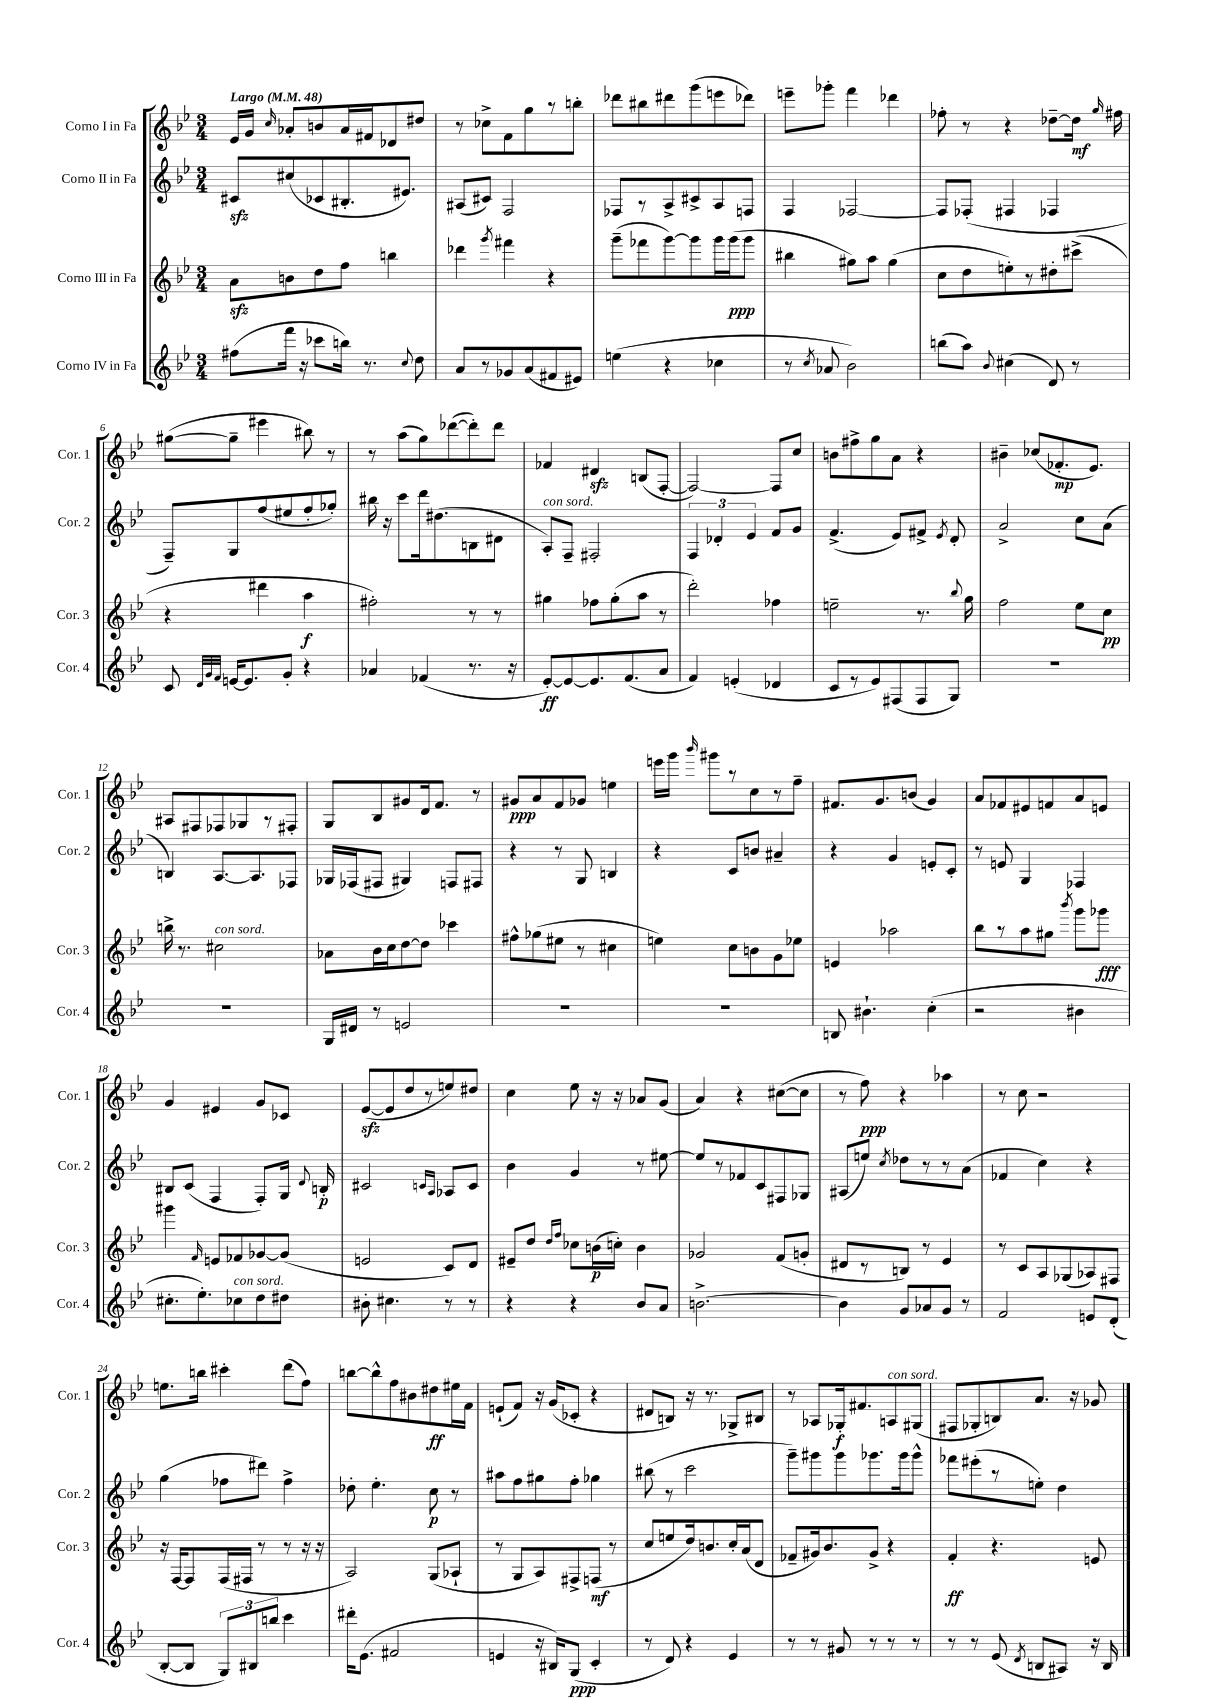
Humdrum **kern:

**kern	**kern	**kern	**kern
*staff4	*staff3	*staff2	*staff1
*clefG2	*clefG2	*clefG2	*clefG2
*k[b-e-]	*k[b-e-]	*k[b-e-]	*k[b-e-]
*M3/4	*M3/4	*M3/4	*M3/4
*MM48	*MM48	*MM48	*MM48
(8ff#	8a	8c#	16e-
.	.	.	16g
.	.	.	16qqcc
16fff	8b	(8cc#	8a-'
16r	.	.	.
8ccc-	8dd	8c-	8b
16bb)	8ff	8.B#'	16a-
8.r	.	.	16f#
.	4bb	.	8d-
.	.	8.e#)	.
8qqcc	.	.	.
8dd	.	.	8dd#
=	=	=	=
8a	4ddd-	(8A#	8r
8r	.	8c#)	8cc-^
.	8qggg	.	.
8g-	4fff#	2F	8f
(8a	.	.	8gg
8f#	4r	.	8r
8e#)	.	.	8bb'
=	=	=	=
(4ee	(8ggg~	8F-	8ddd-
.	8fff-	8r	8bb#
4r	[8ggg)	8A^	8ddd#
.	8ggg]	8c#^	(8ggg
4cc-	16ggg	8A	8eee
.	(16ggg	.	.
.	8ggg	8F	8ddd-)
=	=	=	=
8r	4bb#	4F	8eee~
8qcc	.	.	.
8a-	.	.	8ggg-'
2b-)	8gg#)	[2F-	4fff
.	8aa	.	.
.	(4gg#	.	4ddd-
=	=	=	=
(8bb	8cc	8F-]	8ff-'
8aa)	8dd	(8F-'	8r
8qqb-	.	.	.
(4cc#	8ee')	4F#	4r
.	8r	.	.
8d)	8dd#'	4F-	[8dd-~
8r	(8ccc#^	.	16dd-]
.	.	.	16qqgg
.	.	.	16ff#
=	=	=	=
8c	4r	8F~)	([8gg#
32qqd	.	.	.
32qqg	.	.	.
32qqf	.	.	.
[16e	.	8G	8gg#~]
8.e]	.	.	.
.	4ddd#	(8ff	4eee#
8g'	.	8ee#	.
4r	4aa	8ff'	8bb#)
.	.	8gg-')	8r
=	=	=	=
4a-	2ff#')	16bb#	8r
.	.	16r	.
.	.	8ccc	(8aa
(4f-	.	16ddd	8gg)
.	.	(8.dd#	.
.	.	.	([8ddd-
8.r	8r	8B	8ddd-'])
.	8r	8d#	8ddd-
16r	.	.	.
=	=	=	=
[8e-')	4gg#	8A')	4f-
8e-_	.	8F~	.
8.e-]	8ff-	2F#'	4d#
.	(8gg#'	.	.
(8.f	.	.	.
.	8aa	.	(8B
8a	8r	.	[8F'
=	=	=	=
4f)	2ddd')	6F	2F_)
.	.	6d-'	.
(4e'	.	.	.
.	.	6e-	.
4d-	4ff-	8f	8F]
.	.	8g	8cc
=	=	=	=
8c	2ee~	(4.f^	8b
8r	.	.	8ff#^
8e-)	.	.	8gg
(8F#	.	8e-)	8a
8F#	8.r	8f#^	4r
.	.	8qe-	.
8G)	.	8d'	.
.	8qqbb-	.	.
.	16gg	.	.
=	=	=	=
2.r	2ff	2a^	4b#~
.	.	.	(8cc-
.	.	.	8.f-'
.	8ee-	8cc	.
.	.	.	8.e-)
.	8cc	(8a	.
=	=	=	=
2.r	16bb^	4B)	8A#
.	8.r	.	.
.	.	.	8F#
.	2cc#	[8.A	8F-
.	.	.	8G-
.	.	8.A]	.
.	.	.	8r
.	.	8F-	8F#'
=	=	=	=
16G	8a-	16G-	8G
16d#	.	(16F-	.
8r	16b-	8F#	8B-
.	16cc	.	.
2e	[8dd	4G#)	8g#
.	8dd]	.	16d
.	.	.	8.f
.	4ccc-	8F	.
.	.	8F#	8r
=	=	=	=
2.r	8ff#^^	4r	8g#
.	(8gg-	.	8a
.	8ee#	8r	8f
.	8r	8G	8g-
.	4cc#	4B	4ee
=	=	=	=
2.r	4ee)	4r	16eee
.	.	.	16ggg
.	.	.	16qqbbb-
.	.	.	8ggg#
.	8cc	8c	8r
.	8b	8b	8cc
.	8g	4a#~	8r
.	8ee-	.	8ff~
=	=	=	=
8B	4e	4r	8.f#
4.b#`	.	.	.
.	.	.	8.g
.	2aa-	4g	.
.	.	.	(8b
(4cc'	.	8e'	4g)
.	.	8c'	.
=	=	=	=
2r	8bb-	8r	8a
.	8r	8e	8f-
.	8aa	4G	8e#
.	8gg#	.	8f
.	8qbbb-	.	.
4b#	8ggg	4F-	8a
.	8ggg-	.	8e
=	=	=	=
8.cc#'	4ggg#	8B#	4g
.	.	(8c	.
8.ee-')	.	.	.
.	16qqf	.	.
.	8e	4F	4e#
8cc-	8f-	.	.
8dd	[8g-	8F')	8g
8dd#	(8g-]	16G	8c-
.	.	8qqd	.
.	.	16B'	.
=	=	=	=
8b#'	2e	2c#	([8e-
4.cc#	.	.	8e-]
.	.	.	8dd
.	.	.	8r
.	.	16qqc	.
.	.	16qqA	.
8r	8c)	8A-	8ee)
8r	8d	8c	8dd#
=	=	=	=
4r	8e#~	4b-	4cc
.	8dd	.	.
.	16qqdd	.	.
.	16qqff	.	.
4r	8cc-	4g	8ee-
.	(16b	.	16r
.	16cc')	.	16r
8b-	4b	8r	8a-
8a	.	[8ee#	(8g
=	=	=	=
[2.b^	2g-	8ee#]	4a)
.	.	8r	.
.	.	8f-	4r
.	.	8c	.
.	(8f	8F#	([8cc#
.	8g'	8G-	8cc#]
=	=	=	=
4b]	8d#	(8A#	8r
.	8r	8ee)	8ff)
.	.	8qcc	.
8g	8B)	8dd-	4r
8a-	8r	8r	.
8g	4e-	8r	4aa-
8r	.	(8a	.
=	=	=	=
2f	8r	4f-	8r
.	8c	.	8cc
.	8A	4cc)	2r
.	(8G-	.	.
8e	8A-)	4r	.
(8d'	8F#	.	.
=	=	=	=
[8B-'	16r	(4gg	8.ee
.	[16F	.	.
8B-]	8F]	.	.
.	.	.	16bb
12G)	(16F	8ff-	4ccc#'
.	16F#	.	.
12B#	.	.	.
.	8r	8ddd#)	.
12bb	.	.	.
4ccc	8r	4ff-^	(8ddd
.	16r	.	8ff)
.	16r	.	.
=	=	=	=
16ddd#'	2A)	8dd-'	[8bb
(8.e-	.	.	.
.	.	4.ee-'	8bb^^]
2f#	.	.	8ff
.	.	.	8b#
.	(8G	8cc	8dd#
.	8A-`	8r	16ee#
.	.	.	16f
=	=	=	=
4e	8r	8aa#	(8e`
.	8G	8ff	8f)
16r	8A)	8gg#	16r
16B#)	.	.	(16g
(8G	8F#^	8ff'	8c-'
4c'	(8F	4gg-	4r
.	8r	.	.
=	=	=	=
8r	8cc	(8bb#	8d#
8d)	8ee	8r	8B)
4r	16dd)	2ccc	16r
.	8.b	.	8.r
4e-	16cc'	.	8G-^
.	(16a	.	.
.	8d	.	8B#
=	=	=	=
8r	8f-~	8ggg~)	8r
8r	16g#)	8ggg#	8A-
.	8.b-	.	.
8g#	.	8ggg#	16G-'
.	.	.	8.f#
8r	8g#^	8.ggg-	.
8r	4r	.	8A
.	.	16ggg-	.
8r	.	8ggg-^^	(8G#
=	=	=	=
8r	4f'	8fff-	8F#
8r	.	(8eee#'	8G-'
(8e-	4.r	8r	8B)
8qd	.	.	.
8B	.	8ee')	8.a
8A#)	.	4dd	.
.	.	.	16r
16r	8e	.	8g-
16B	.	.	.
==	==	==	==
*-	*-	*-	*-
